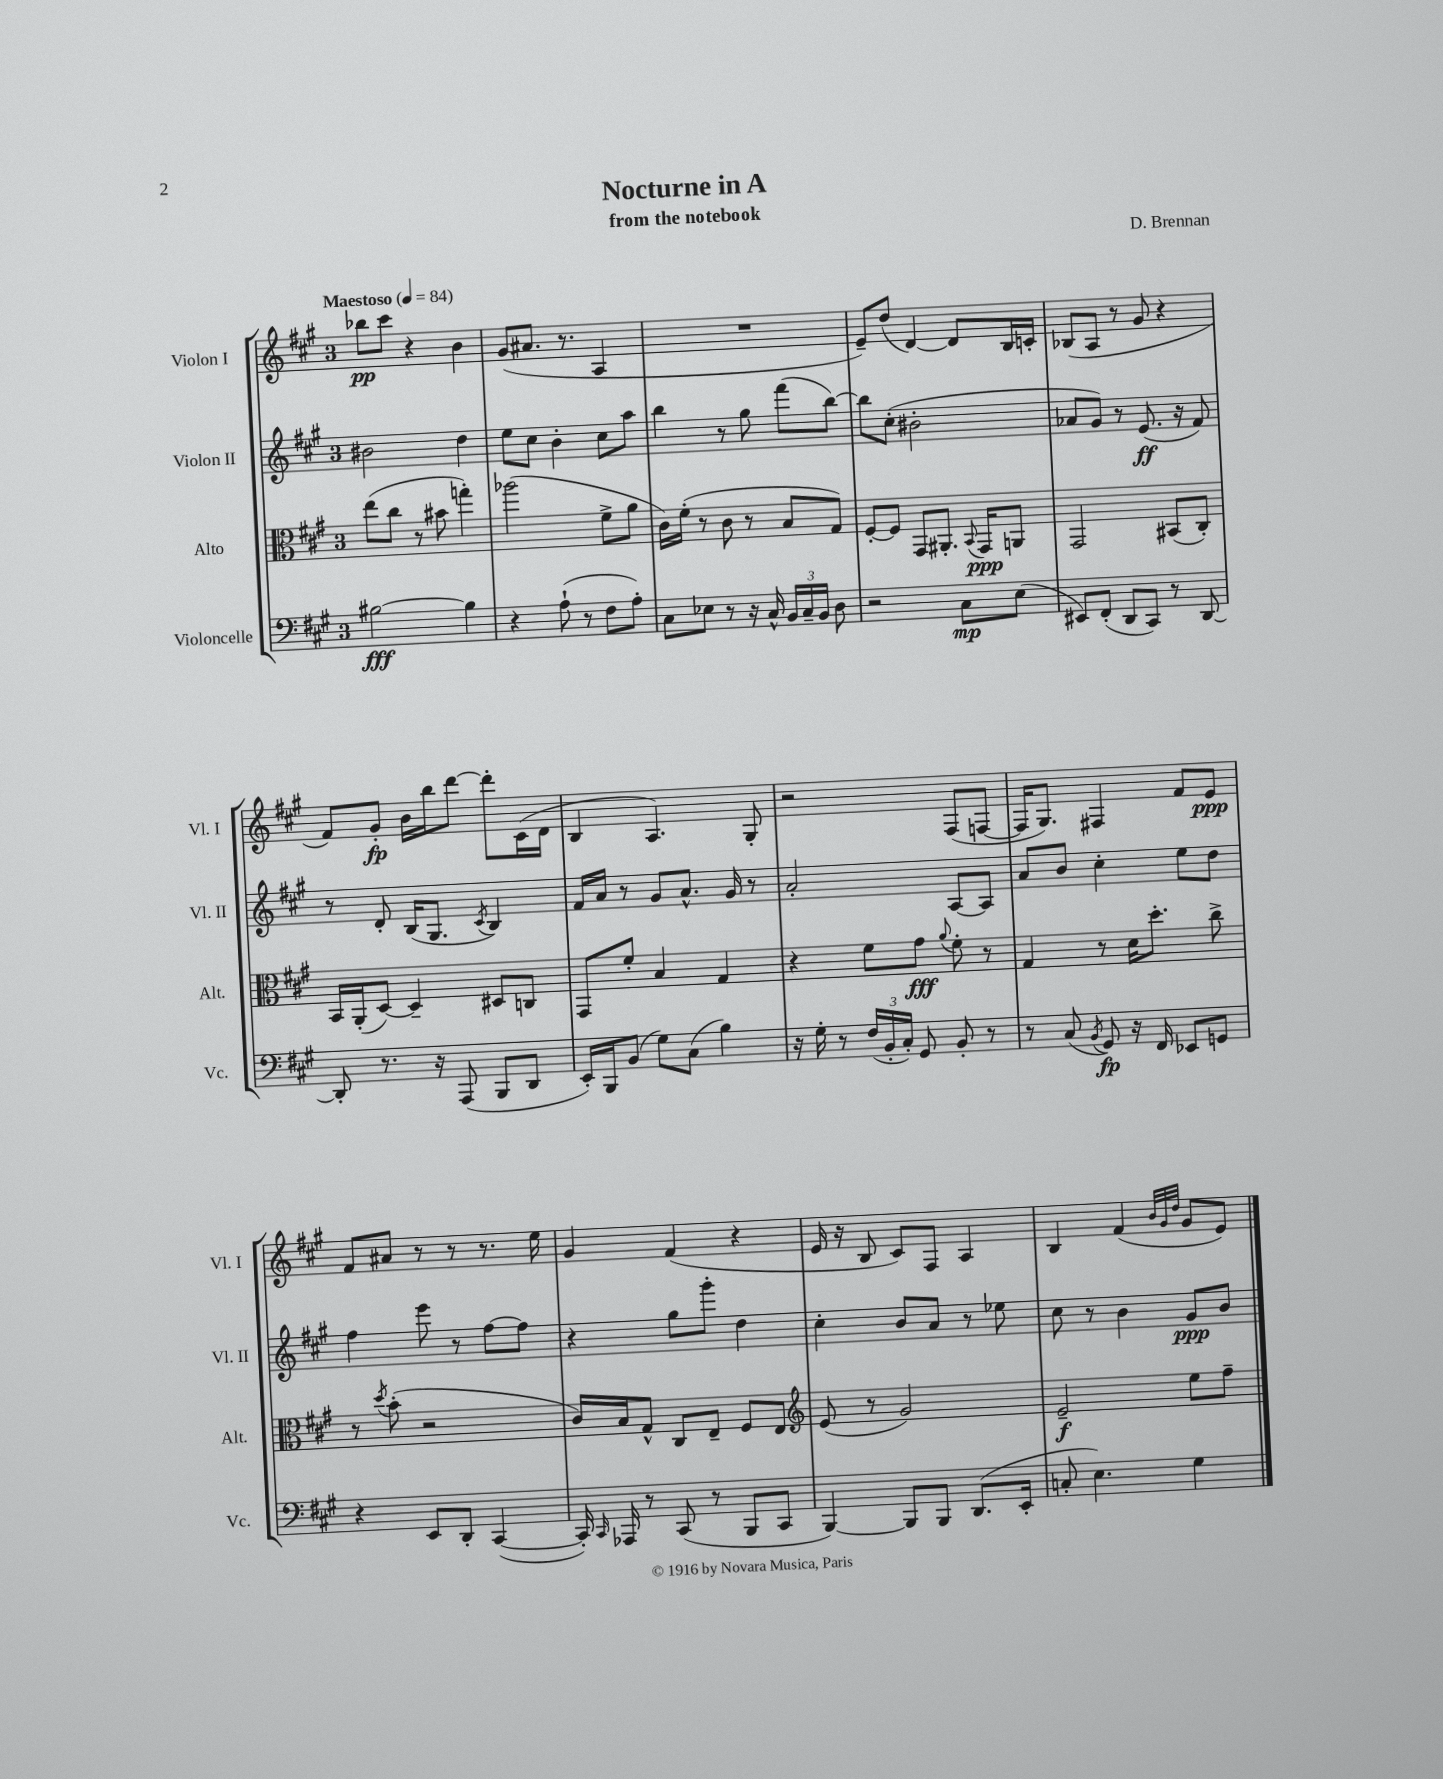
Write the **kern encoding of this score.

**kern	**dynam	**kern	**dynam	**kern	**dynam	**kern	**dynam
*part4	*part4	*part3	*part3	*part2	*part2	*part1	*part1
*staff4	*staff4	*staff3	*staff3	*staff2	*staff2	*staff1	*staff1
*I"Violoncelle	*	*I"Alto	*	*I"Violon II	*	*I"Violon I	*
*I'Vc.	*	*I'Alt.	*	*I'Vl. II	*	*I'Vl. I	*
*clefF4	*	*clefC3	*	*clefG2	*	*clefG2	*
*k[f#c#g#]	*	*k[f#c#g#]	*	*k[f#c#g#]	*	*k[f#c#g#]	*
*M3/4	*	*M3/4	*	*M3/4	*	*M3/4	*
*MM84	*	*MM84	*	*MM84	*	*MM84	*
=1	=1	=1	=1	=1	=1	=1	=1
!	!	!	!	!	!	!LO:TX:a:B:t=Maestoso	!
[2B#X\	fff	(8ee\L	.	2b#X\	.	8bb-X\L	pp
.	.	8cc#\J	.	.	.	8ccc#\J	.
.	.	8r	.	.	.	4r	.
.	.	8b#X\	.	.	.	.	.
4B#\]	.	4ggn'\)	.	4dd\	.	4b\	.
=2	=2	=2	=2	=2	=2	=2	=2
4r	.	(2aa-X\	.	8ee\L	.	(8g#/L	.
.	.	.	.	8cc#\J	.	8.a#X/J	.
(8A`\	.	.	.	4b'\	.	.	.
.	.	.	.	.	.	8.r	.
8r	.	.	.	.	.	.	.
8F#\L	.	8f#^\L	.	8cc#\L	.	4A/	.
8A'\J)	.	8a\J	.	8aa\J	.	.	.
=3	=3	=3	=3	=3	=3	=3	=3
8C#\L	.	16c#\LL)	.	4bb\	.	2.r	.
.	.	(16f#'\JJ	.	.	.	.	.
8E-X\J	.	8r	.	.	.	.	.
8r	.	8c#\	.	8r	.	.	.
16r	.	8r	.	8gg#\	.	.	.
16C#^^/	.	.	.	.	.	.	.
24BB/LL	.	8B/L	.	(8fff#\L	.	.	.
24C#~/	.	.	.	.	.	.	.
24BB/JJ	.	.	.	.	.	.	.
8D\	.	8G#/J)	.	[8bb\J)	.	.	.
=4	=4	=4	=4	=4	=4	=4	=4
2r	.	[8F#'/L	.	8bb\L]	.	8e~/L)	.
.	.	8F#/J]	.	(8cc#'\J	.	(8dd/J	.
.	.	8GG#/L	.	2b#X'\	.	[4d/)	.
.	.	8.AA#X'/J	.	.	.	.	.
8C#\L	mp	.	.	.	.	8d/L]	.
.	.	8qqBB/	.	.	.	.	.
.	.	16GG#/KL	ppp	.	.	.	.
(8E\J	.	8AAn/J	.	.	.	16B/L	.
.	.	.	.	.	.	16cn'/JJ	.
=5	=5	=5	=5	=5	=5	=5	=5
8EE#X/L)	.	2GG#/	.	8a-X/L	.	(8B-X/L	.
(8FF#'/J	.	.	.	8g#/J)	.	8A/J	.
8DD/L	.	.	.	8r	.	8r	.
8CC#/J)	.	.	.	(8.e/	ff	8g#/	.
8r	.	(8BB#X/L	.	.	.	4r	.
.	.	.	.	16r	.	.	.
[8DD/	.	8C#'/J)	.	8f#/)	.	.	.
!!LO:LB:g=z
=6	=6	=6	=6	=6	=6	=6	=6
8DD'/]	.	16BB/LL	.	8r	.	8f#/L)	.
.	.	(16AA'/J	.	.	.	.	.
8.r	.	[8D/J)	.	8d'/	.	8g#'/J	fp
.	.	4D~/]	.	(16B/KL	.	16b\LL	.
16r	.	.	.	8.G#/J	.	16bb\J	.
(8AAA/	.	.	.	.	.	[8ddd\J	.
.	.	.	.	8qc#/	.	.	.
8BBB/L	.	8D#X/L	.	4B/)	.	8ddd'\L]	.
8DD/J	.	8Cn/J	.	.	.	(16c#\L	.
.	.	.	.	.	.	16d\JJ	.
=7	=7	=7	=7	=7	=7	=7	=7
16EE'/LL)	.	8GG#/L	.	16f#/LL	.	4B/	.
16BBB/J	.	.	.	16a/JJ	.	.	.
(8BB/J	.	8f#'/J	.	8r	.	.	.
8G#\L)	.	4B/	.	8g#/L	.	4.A/)	.
(8C#\J	.	.	.	8.a^^/J	.	.	.
4B\)	.	4G#/	.	.	.	.	.
.	.	.	.	16g#/	.	.	.
.	.	.	.	8r	.	8G#'/	.
=8	=8	=8	=8	=8	=8	=8	=8
16r	.	4r	.	2a'/	.	2r	.
16G#'\	.	.	.	.	.	.	.
8r	.	.	.	.	.	.	.
(24F#/LL	.	8f#\L	.	.	.	.	.
24BB'/	.	.	.	.	.	.	.
24C#'/JJ)	.	.	.	.	.	.	.
8GG#/	.	8g#\J	fff	.	.	.	.
.	.	8qqa/	.	.	.	.	.
8BB'/	.	8f#'\	.	[8A/L	.	(8F#/L	.
8r	.	8r	.	8A/J]	.	[8Fn/J	.
=9	=9	=9	=9	=9	=9	=9	=9
8r	.	4G#/	.	8a/L	.	16F/KL]	.
.	.	.	.	.	.	8.G#/J)	.
(8C#/	.	.	.	8b/J	.	.	.
8qBB/	.	.	.	.	.	.	.
8GG#/)	fp	8r	.	4cc#'\	.	4F#X/	.
16r	.	16d\KL	.	.	.	.	.
16FF#/	.	8.dd'\J	.	.	.	.	.
8EE-X/L	.	.	.	8ee\L	.	8f#/L	.
8GGn/J	.	8cc#^\	.	8dd\J	.	8e/J	ppp
!!LO:LB:g=z
=10	=10	=10	=10	=10	=10	=10	=10
4r	.	8r	.	4ff#\	.	8f#/L	.
.	.	8qdd/	.	.	.	.	.
.	.	(8b'\	.	.	.	8a#X/J	.
8EE/L	.	2r	.	8eee\	.	8r	.
8DD'/J	.	.	.	8r	.	8r	.
([4CC#/	.	.	.	[8ff#\L	.	8.r	.
.	.	.	.	8ff#\J]	.	.	.
.	.	.	.	.	.	16ee\	.
=11	=11	=11	=11	=11	=11	=11	=11
16CC#'/])	.	16c#/LL)	.	4r	.	4g#/	.
16qqCC#/	.	.	.	.	.	.	.
16AAA-X/	.	16B/J	.	.	.	.	.
8r	.	8G#^^/J	.	.	.	.	.
(8CC#/	.	8C#/L	.	8gg#\L	.	(4f#/	.
8r	.	8E~/J	.	8ggg#'\J	.	.	.
8BBB/L	.	8F#/L	.	4dd\	.	4r	.
8CC#/J	.	8E/J	.	.	.	.	.
=12	=12	=12	=12	=12	=12	=12	=12
*	*	*clefG2	*	*	*	*	*
[4BBB/)	.	(8e/	.	4cc#'\	.	16e/	.
.	.	.	.	.	.	16r	.
.	.	8r	.	.	.	8B/	.
8BBB/L]	.	2g#/)	.	8b/L	.	8c#/L)	.
8BBB/J	.	.	.	8a/J	.	8F#/J	.
(8.DD/L	.	.	.	8r	.	4A/	.
.	.	.	.	8ee-X\	.	.	.
16EE'/Jk	.	.	.	.	.	.	.
=13	=13	=13	=13	=13	=13	=13	=13
8Cn'/	.	2e~/	f	8cc#\	.	4B/	.
4.E\)	.	.	.	8r	.	.	.
.	.	.	.	4b\	.	(4f#/	.
.	.	.	.	.	.	32qqb/LLL	.
.	.	.	.	.	.	32qqg#/	.
.	.	.	.	.	.	32qqdd/JJJ	.
4G#\	.	8ee\L	.	8g#/L	ppp	8g#/L	.
.	.	8ff#~\J	.	8b/J	.	8e/J)	.
==	==	==	==	==	==	==	==
*-	*-	*-	*-	*-	*-	*-	*-
